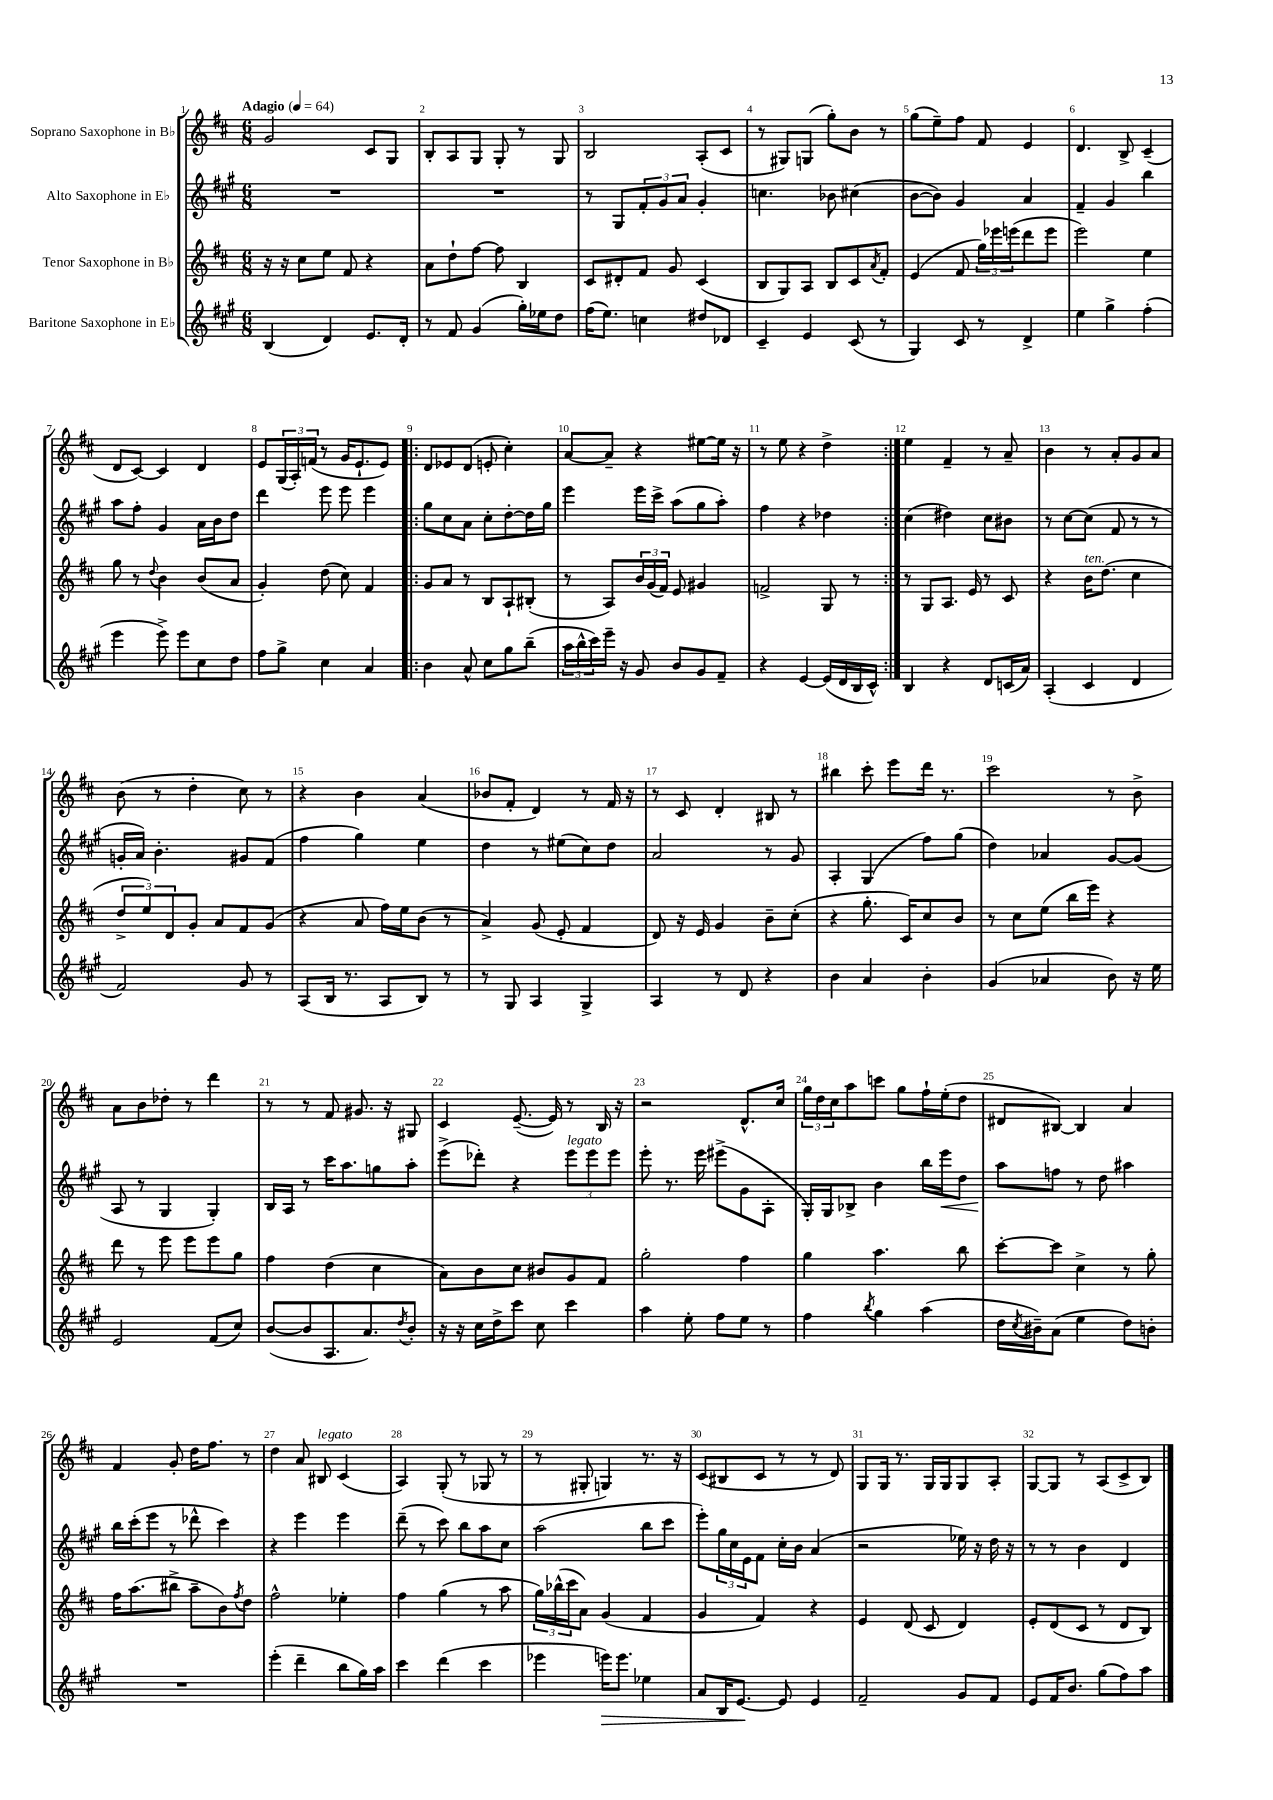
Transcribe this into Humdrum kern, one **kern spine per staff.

**kern	**kern	**kern	**kern
*staff4	*staff3	*staff2	*staff1
*clefG2	*clefG2	*clefG2	*clefG2
*k[f#c#g#]	*k[f#c#]	*k[f#c#g#]	*k[f#c#]
*M6/8	*M6/8	*M6/8	*M6/8
*MM64	*MM64	*MM64	*MM64
(4B/	16r	2.r	2g/
.	16r	.	.
.	8cc#\L	.	.
4d/)	8ee\J	.	.
.	8f#/	.	.
8.e/L	4r	.	8c#/L
.	.	.	8G/J
16d'/Jk	.	.	.
=	=	=	=
8r	8a\L	2.r	8B'/L
8f#/	8dd`\	.	8A/
(4g#/	[8ff#\J	.	8G/J
.	8ff#\]	.	8G'/
16gg#'\LL)	4B/	.	8r
16ee-\J	.	.	.
8dd\J	.	.	8G/
=	=	=	=
(16ff#\LK	8c#/L	8r	2B/
8.ee\J)	.	.	.
.	8d#'/	8G#/L	.
4cc\	8f#/J	12f#'/	.
.	.	12g#/	.
.	8g/	.	.
.	.	12a/J	.
8dd#/L	(4c#/	4g#'/	(8A'/L
8d-/J	.	.	8c#/J
=	=	=	=
4c#~/	8B/L	4.cc\	8r
.	8G/)	.	8G#/L)
4e/	8A/J	.	(8G/J
.	8B/L	8b-\	8gg'\L)
(8c#/	8c#/	(4cc#\	8b\J
.	8qa/	.	.
8r	8f#'/J	.	8r
=	=	=	=
4G#/)	(4e/	[8b\L	(8gg\L
.	.	8b\]J)	8ee~\)
8c#/	8f#/	4g#/	8ff#\J
8r	24gg\LL)	.	8f#/
.	24eee-\	.	.
.	(24eee\J	.	.
4d^/	8ddd\	4a/	4e/
.	8eee\J	.	.
=	=	=	=
4ee\	2eee\)	4f#~/	4.d/
4gg#^\	.	4g#/	.
.	.	.	8B^/
(4ff#'\	4ee\	4bb\	(4c#~/
=	=	=	=
4eee\	8gg\	8aa\L	8d/L
.	8r	8ff#'\J	[8c#/J)
.	8qqdd/	.	.
8eee^\)	4b\	4g#/	4c#/]
8eee\L	.	.	.
8cc#\	(8b/L	16a\LL	4d/
.	.	16b\J	.
8dd\J	8a/J	8dd\J	.
=	=	=	=
8ff#\L	4g'/)	4ddd\	8e/L
8gg#^\J	.	.	(24G/L
.	.	.	24A'/)
.	.	.	(24f/JJ
4cc#\	(8dd\	8eee\	8r
.	8cc#\)	8eee\	16g/LK
.	.	.	8.e`/
4a/	4f#/	4eee\	.
.	.	.	8e/J)
=!|:	=!|:	=!|:	=!|:
4b\	8g/L	8gg#\L	8d/L
.	8a/J	8cc#\	8e-/
8a^^/	8r	8a\J	(8d/J
8cc#\L	8B/L	8cc#'\L	8e'/
8gg#\	8A`/	[8dd'\	4cc#'\)
(8bb~\J	(8B#'/J	16dd\]L	.
.	.	16gg#\JJ	.
=	=	=	=
24aa\LL	8r	4eee\	[8a/L
24bb^^\	.	.	.
24ccc#\)	.	.	.
16eee~\JJ	8A/L)	.	8a~/]J
16r	.	.	.
8g#/	24b/L	16eee\LL	4r
.	(24g/	.	.
.	.	16ccc#^\JJ	.
.	24f#/JJ)	.	.
8b/L	8e/	(8aa\L	.
8g#/	4g#/	8gg#\	[8ee#\L
8f#~/J	.	8aa'\J)	16ee#\]Jk
.	.	.	16r
=	=	=	=
4r	2f^/	4ff#\	8r
.	.	.	8ee\
[4e/	.	4r	4r
(16e/]LL	8G/	4dd-\	4dd^\
16d/	.	.	.
16B/	8r	.	.
16c#^^/JJ)	.	.	.
=:|!	=:|!	=:|!	=:|!
4B/	8r	(4cc#\	4ee\
.	8G/L	.	.
4r	8.A/J	4dd#\)	4f#~/
.	16e/	.	.
8d/L	8r	8cc#\L	8r
(16c/L	8c#/	8b#\J	8a~/
16a/JJ)	.	.	.
=	=	=	=
(4A'/	4r	8r	4b\
.	.	[8cc#\L	.
4c#/	16b\LK	(8cc#\]J	8r
.	(8.dd\J	.	.
.	.	8f#/	8a'/L
4d/	4cc#\	8r	8g/
.	.	8r	8a/J
=	=	=	=
2f#/)	12dd^/L	16g'/LL	(8b\
.	.	16a/JJ)	.
.	12ee/)	.	.
.	.	4.b'\	8r
.	12d/	.	.
.	8g'/J	.	4dd'\
.	8a/L	.	.
8g#/	8f#/	8g#/L	8cc#\)
8r	(8g/J	(8f#/J	8r
=	=	=	=
(8A/L	4r	4ff#\	4r
16B/Jk	.	.	.
8.r	.	.	.
.	8a/	4gg#\)	4b\
8A/L	16ff#\LL)	.	.
.	16ee\J	.	.
8B/J)	(8b\J	4ee\	(4a/
8r	8r	.	.
=	=	=	=
8r	4a^/)	4dd\	8b-/L
8G#/	.	.	8f#'/J
4A/	(8g/	8r	4d/)
.	8e'/	(8ee#\L	.
4G#^/	4f#/	8cc#\)	8r
.	.	8dd\J	16f#/
.	.	.	16r
=	=	=	=
4A/	8d/)	2a/	8r
.	16r	.	8c#/
.	16e/	.	.
8r	4g/	.	4d'/
8d/	.	.	.
4r	8b~\L	8r	8B#/
.	(8cc#'\J	8g#/	8r
=	=	=	=
4b\	4r	4A'/	4bb#\
4a/	8.gg'\	(4G#/	8ccc#'\
.	.	.	8eee\L
.	16c#/LK)	.	.
4b'\	8cc#/	8ff#\L)	16ddd\Jk
.	.	.	8.r
.	8b/J	(8gg#\J	.
=	=	=	=
(4g#/	8r	4dd\)	2ccc#\
.	8cc#\L	.	.
4a-/	(8ee\J	4a-/	.
.	16bb\LL	.	.
.	16eee\JJ)	.	.
8b\)	4r	[8g#/L	8r
16r	.	(8g#/]J	8b^\
16ee\	.	.	.
=	=	=	=
2e/	8ddd\	8A/	8a\L
.	8r	8r	8b\
.	8eee\	4G#/	8dd-'\J
.	8eee\L	.	8r
(8f#/L	8eee\	4G#'/)	4ddd\
8cc#/J)	8gg\J	.	.
=	=	=	=
([8b/L	4ff#\	16B/LL	8r
.	.	16A/JJ	.
8b/]	.	8r	8r
8.A/	(4dd\	16ccc#\LK	8f#/
.	.	8.aa\	.
.	.	.	8.g#/
8.a/)	.	.	.
.	4cc#\	8gg\	.
.	.	.	16r
8qdd/	.	.	.
8b'/J	.	8aa'\J	8G#/
=	=	=	=
16r	8a\L)	(8eee^\L	4c#/
16r	.	.	.
16cc#\LL	8b\	8ddd-'\J)	.
16dd^\J	.	.	.
8ccc#\J	8cc#\J	4r	([8.e~/
8cc#\	8b#/L	.	.
.	.	.	16e/])
4ccc#\	8g/	12eee\L	8r
.	.	12eee\	.
.	8f#/J	.	16B/
.	.	12eee\J	.
.	.	.	16r
=	=	=	=
4aa\	2gg'\	8eee'\	2r
.	.	8.r	.
8ee'\	.	.	.
.	.	16eee\	.
8ff#\L	.	(8eee#^\L	.
8ee\J	4ff#\	8g#\	8.d^^/L
8r	.	8A'\J	.
.	.	.	16cc#/Jk
=	=	=	=
4ff#\	4gg\	16G#'/LL)	24gg\LL
.	.	.	24dd\
.	.	16G#/J	.
.	.	.	24cc#\J
.	.	8B-^/J	8aa\
8qbb/	.	.	.
4gg#\	4.aa\	4b\	8ccc\J
.	.	.	8gg\L
(4aa\	.	16bb\LL	16ff#`\L
.	.	16eee\J	(16ee'\J
.	8bb\	8dd\J	8dd\J
=	=	=	=
16dd\LL	[8ccc#'\L	8aa\L	8d#/L
8qcc#/	.	.	.
16b#~\J)	.	.	.
(8a\J	8ccc#\]J	8ff\J	[8B#/J)
4ee\	4cc#^\	8r	4B#/]
.	.	8dd\	.
8dd\L)	8r	4aa#\	4a/
8b'\J	8gg'\	.	.
=	=	=	=
2.r	16ff#\LK	16bb\LL	4f#/
.	(8.aa\	(16ccc#'\J	.
.	.	8eee\J	.
.	8bb#^\J	8r	8g'/
.	8aa~\L	8ddd-^^\	16dd\LK
.	.	.	8.ff#\J
.	8b\)	4ccc#\)	.
.	8qff#/	.	.
.	8dd\J	.	8r
=	=	=	=
(4eee'\	2ff#^^\	4r	4dd\
4ddd~\	.	4eee\	8a/
.	.	.	8B#/
8bb\L	4ee-'\	4eee\	(4c#/
16gg#\L)	.	.	.
16aa\JJ	.	.	.
=	=	=	=
4ccc#\	4ff#\	(8ddd~\	4A/)
.	.	8r	.
(4ddd\	(4gg\	8ccc#\)	(8G'/
.	.	8bb\L	8r
4ccc#\	8r	8aa\	8G-/
.	8aa\	8cc#\J	8r
=	=	=	=
4eee-\	24gg\LL)	(2aa\	8r
.	(24bb-^^\	.	.
.	24ccc#\J	.	.
.	8a\J)	.	8G#'/
16eee\LK)	(4g/	.	4G/)
8.eee\J	.	.	.
4ee-\	4f#/	8bb\L	8.r
.	.	8ccc#\J	.
.	.	.	16r
=	=	=	=
8a/L	4g/	8eee'\L)	(8c#/L
16B/K	.	24gg#\L	8B#/
.	.	24cc#\	.
[8.e/J	.	.	.
.	.	24e\J	.
.	4f#/)	8f#\J	8c#/J
8e/]	.	16cc#'\LL	8r
.	.	16b\JJ	.
4e/	4r	(4a/	8r
.	.	.	8d/)
=	=	=	=
2f#~/	4e/	2r	8G/L
.	.	.	16G/Jk
.	.	.	8.r
.	(8d/	.	.
.	8c#/	.	16G/LL
.	.	.	16G/J
8g#/L	4d/)	16ee-\)	8G/
.	.	16r	.
8f#/J	.	16dd\	8A'/J
.	.	16r	.
=	=	=	=
8e/L	8e'/L	8r	[8G/L
16f#/K	(8d/	8r	8G/]J
8.b/J	.	.	.
.	8c#/J	4b\	8r
(8gg#\L	8r	.	(8A/L
8ff#\)	8d/L	4d/	8c#^/
8aa\J	8B/J)	.	8B/J)
==	==	==	==
*-	*-	*-	*-
